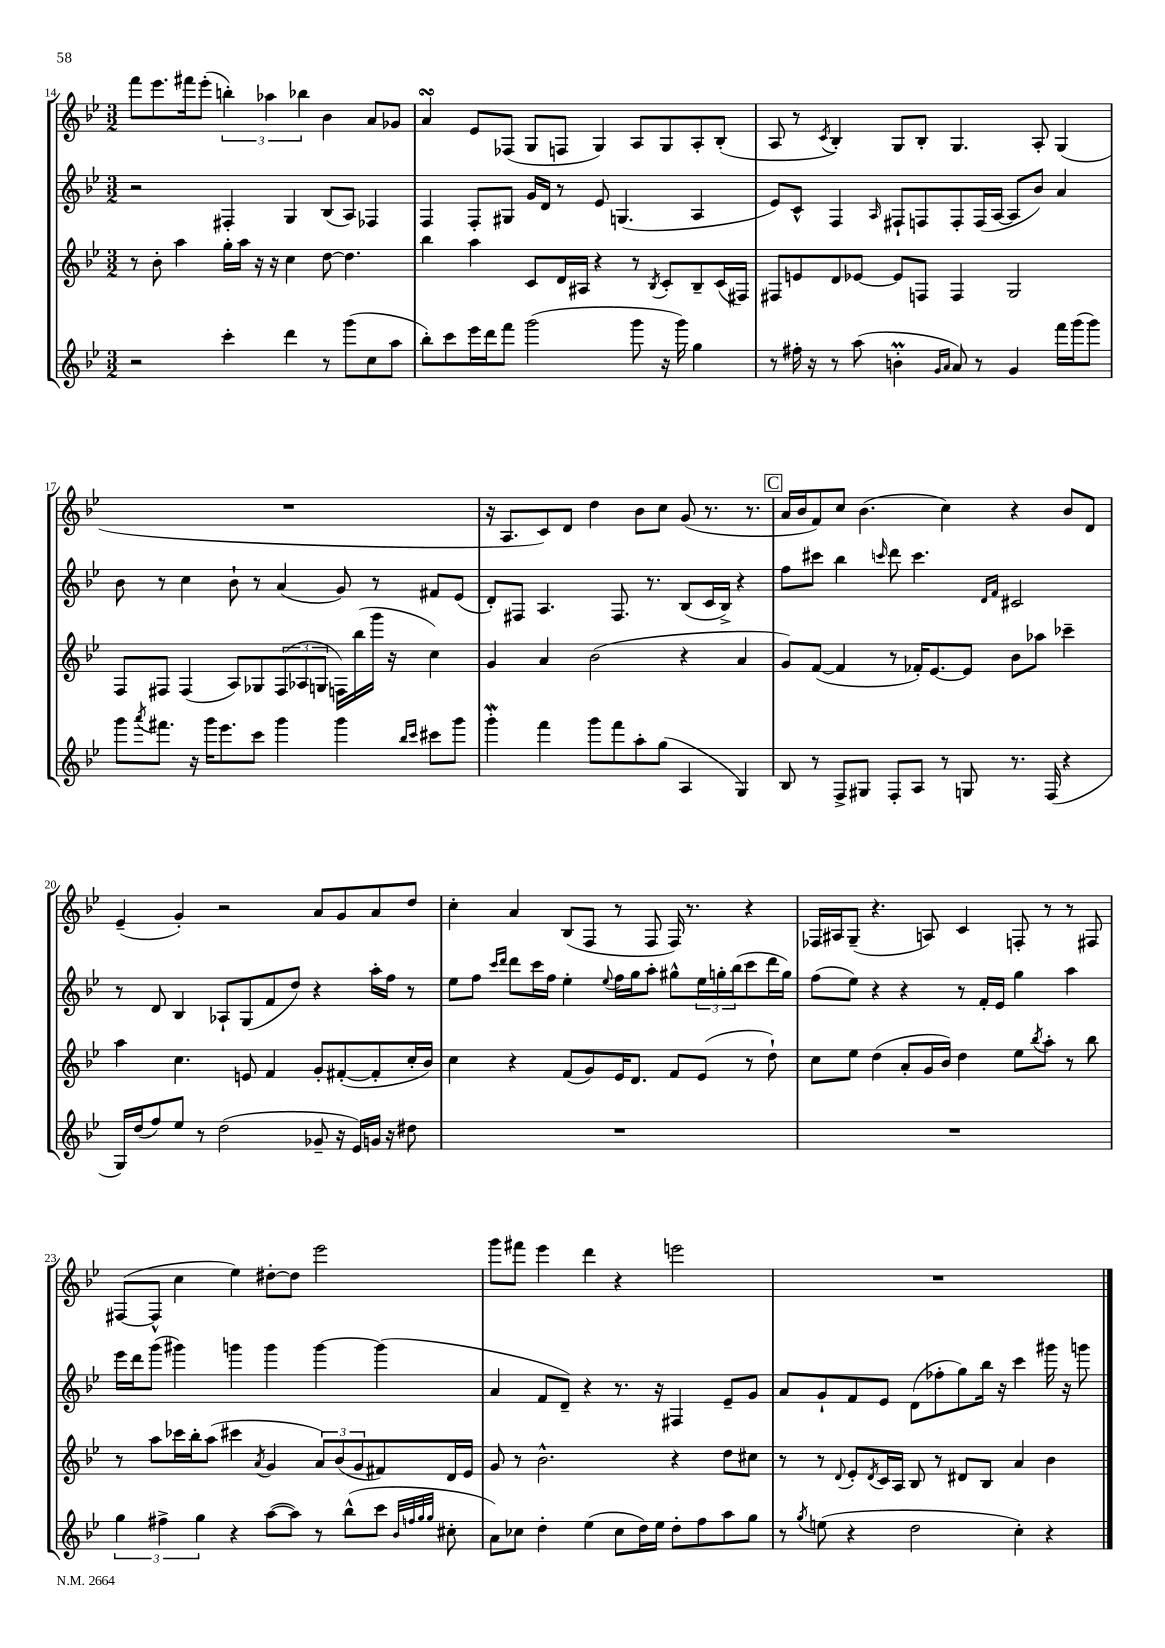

**kern	**kern	**kern	**kern
*staff4	*staff3	*staff2	*staff1
*clefG2	*clefG2	*clefG2	*clefG2
*k[b-e-]	*k[b-e-]	*k[b-e-]	*k[b-e-]
*M3/2	*M3/2	*M3/2	*M3/2
2r	8r	2r	8fff
.	8b-'	.	8.eee-
.	4aa	.	.
.	.	.	16fff#
.	.	.	(8eee-'
4ccc'	16gg'	4F#'	6bb')
.	16aa	.	.
.	16r	.	.
.	.	.	6aa-
.	16r	.	.
4ddd	4cc	4G	.
.	.	.	6bb-
8r	[8dd	(8B-	4b-
(8ggg	4.dd]	8A)	.
8cc	.	4F-	8a
8aa	.	.	8g-
=	=	=	=
8bb-')	4bb-	4F	4a
8ccc	.	.	.
16eee-	4aa	8F'	8e-
16ddd	.	.	.
8fff	.	8G#	(8F-
(2ggg	8c	16g	8G
.	.	16d	.
.	16d	8r	8F
.	16A#	.	.
.	4r	8e-	4G)
.	.	(4.G	.
8ggg	8r	.	8A
.	8qB-	.	.
16r	8c'	.	8G
16ggg)	.	.	.
4gg	8B-~	4A	8A'
.	(16c	.	(8B-'
.	16F#)	.	.
=	=	=	=
8r	8F#	8e-)	8A
16ff#'	8e	8c^^	8r
16r	.	.	.
.	.	.	8qc
8r	8d	4F	4B-')
(8aa	[8e-	.	.
.	.	16qqA	.
4b'	8e-]	8F#`	8G
.	8F	8F	8B-'
16qqg	.	.	.
16qqa	.	.	.
8a)	4F	8F'	4.G
8r	.	(16F	.
.	.	[16A	.
4g	2G	8A]	.
.	.	8b-)	8A'
16fff	.	4a	(4G
(16ggg	.	.	.
8ggg)	.	.	.
=	=	=	=
8ggg	8F	8b-	1.r
8qaaa	.	.	.
8.fff#	8F#	8r	.
.	(4F#	4cc	.
16r	.	.	.
16ggg	.	.	.
8.eee-	.	.	.
.	8A)	8b-`	.
8ccc	8G-	8r	.
4ggg	(12F#	(4a	.
.	12A-	.	.
.	12G	.	.
4ggg	16F)	8g)	.
.	(16bb-	.	.
.	16ggg	8r	.
.	16r	.	.
16qqbb-	.	.	.
16qqccc	.	.	.
8ccc#	4cc)	8f#	.
8ggg	.	(8e-	.
=	=	=	=
4ggg'	4g	8d')	16r
.	.	.	8.A
.	.	8F#	.
4fff	4a	4.A	8c)
.	.	.	8d
8ggg	(2b-	.	4dd
8fff	.	8.F#	.
8aa'	.	.	8b-
.	.	8.r	.
(8gg	.	.	8cc
4A	4r	(8B-	(8g
.	.	16c	8.r
.	.	16B-^)	.
4G)	4a	4r	.
.	.	.	8.r
=	=	=	=
8B-	8g)	8ff	16a
.	.	.	16b-
8r	([8f	8ccc#	8f)
8F^	4f]	4bb-	8cc
8G#	.	.	(4.b-
.	.	16qqccc	.
8F'	8r	8ddd	.
8A	16f-')	4.ccc	.
.	[8.e-	.	.
8r	.	.	4cc)
8G	8e-]	.	.
.	.	16qqd	.
.	.	16qqf	.
8.r	8b-	2c#	4r
.	8aa-	.	.
(16F	.	.	.
4r	4ccc-~	.	8b-
.	.	.	8d
=	=	=	=
16G)	4aa	8r	(4e-~
(16dd	.	.	.
8ff)	.	8d	.
8ee-	4.cc	4B-	4g')
8r	.	.	.
(2dd	.	8A-`	2r
.	8e	(8G	.
.	4f	8f	.
.	.	8dd)	.
8g-~	8g'	4r	8a
16r	([8f#'	.	8g
16e-)	.	.	.
16g	8f#']	16aa'	8a
16r	.	16ff	.
8dd#	16cc'	8r	8dd
.	16b-)	.	.
=	=	=	=
1.r	4cc	8ee-	4cc'
.	.	8ff	.
.	.	16qqccc	.
.	.	16qqddd	.
.	4r	8ddd	4a
.	.	16ccc	.
.	.	16ff	.
.	(8f	4ee-'	(8B-
.	8g)	.	8F
.	.	8qqee-	.
.	16e-	16ff	8r
.	8.d	16gg	.
.	.	8aa'	8F
.	8f	8gg#^^	16F)
.	.	.	8.r
.	(8e-	24ee-	.
.	.	24gg'	.
.	.	(24bb-	.
.	8r	8ccc	4r
.	8dd`)	16ddd	.
.	.	16gg)	.
=	=	=	=
1.r	8cc	(8ff	16F-
.	.	.	16A#
.	8ee-	8ee-)	(8G~
.	(4dd	4r	4.r
.	8a'	4r	.
.	16g	.	8A)
.	16b-)	.	.
.	4dd	8r	4c
.	.	16f'	.
.	.	16e-	.
.	8ee-	4gg	8F'
.	8qbb-	.	.
.	8aa'	.	8r
.	8r	4aa	8r
.	8bb-	.	8F#
=	=	=	=
6gg	8r	16eee-	([8F#
.	.	16ddd	.
.	8aa	(8ggg	8F#^^]
6ff#^	.	.	.
.	16ccc-	4ggg#)	4cc
.	16bb-'	.	.
6gg	.	.	.
.	(8aa	.	.
4r	4ccc#	4ggg	4ee-)
.	8qa	.	.
([8aa	4g	4ggg	[8dd#'
8aa])	.	.	8dd#]
8r	12a)	[4ggg	2eee-
.	(12b-	.	.
(8bb-^^	.	.	.
.	12g	.	.
8ccc	8f#)	(4ggg]	.
32qqb-	.	.	.
32qqff	.	.	.
32qqgg	.	.	.
32qqgg	.	.	.
8cc#'	16d	.	.
.	16e-	.	.
=	=	=	=
8a)	8g	4a	8ggg
8cc-	8r	.	8fff#
4dd'	2.b-^^	8f	4eee-
.	.	8d~)	.
(4ee-	.	4r	4ddd
8cc-	.	8.r	4r
16dd)	.	.	.
16ee-	.	16r	.
8dd'	4r	4F#	2eee
8ff	.	.	.
8aa	8dd	8e-~	.
8gg	8cc#	8g	.
=	=	=	=
8r	8r	8a	1.r
8qgg	.	.	.
(8ee	8r	8g`	.
.	8qqd	.	.
4r	8e-'	8f	.
.	8qd	.	.
.	16c	8e-	.
.	16A	.	.
2dd	8B-	(8d	.
.	8r	8ff-'	.
.	8d#	8gg)	.
.	8B-	16bb-	.
.	.	16r	.
4cc')	4a	4ccc	.
4r	4b-	16ggg#	.
.	.	16r	.
.	.	8ggg	.
==	==	==	==
*-	*-	*-	*-
